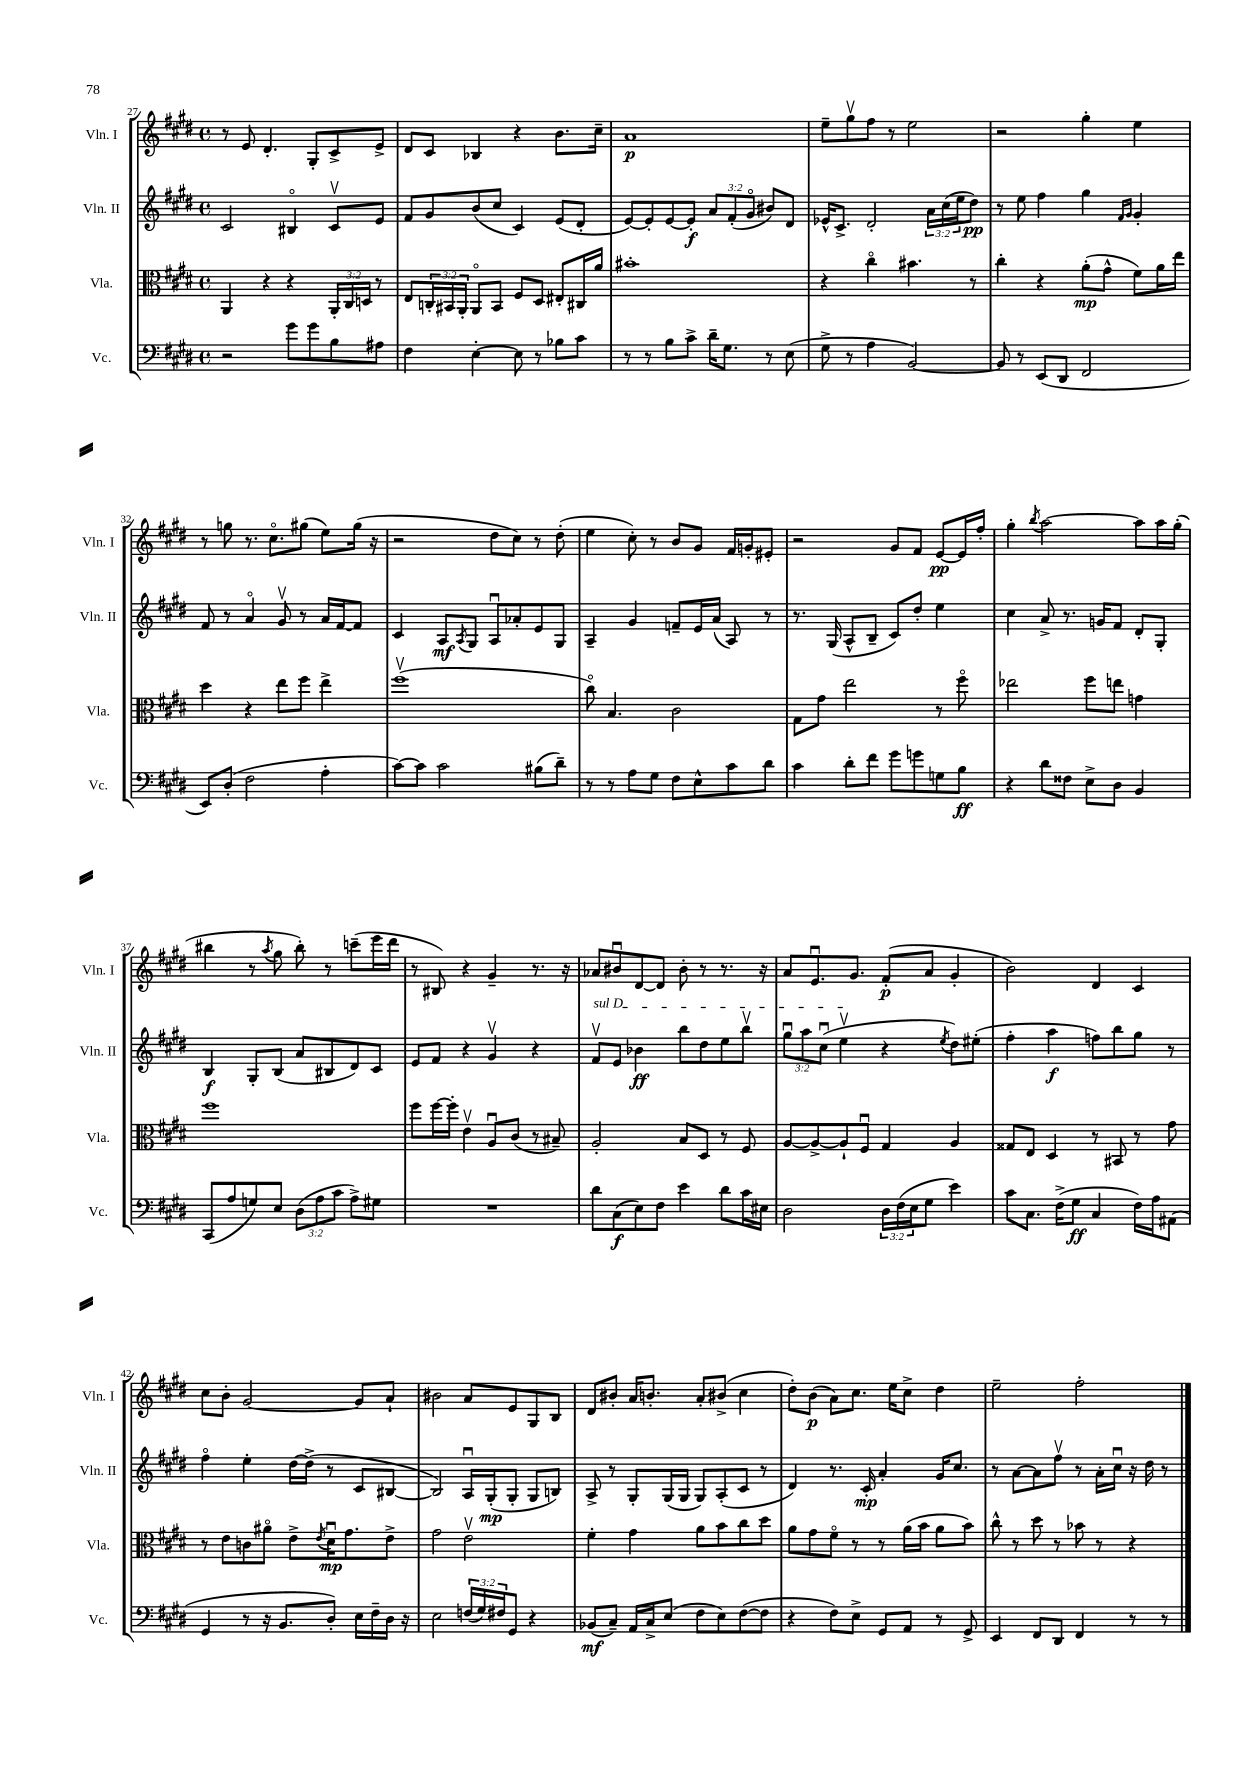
<<
\new StaffGroup <<
\new Staff = "s0" \with { instrumentName = "Vln. I" shortInstrumentName = "Vln. I" } {
    \clef treble \key e \major \defaultTimeSignature \time 4/4
    r8 e'8 dis'4.-. gis8-. cis'8-> e'8-> |
    dis'8 cis'8 bes4 r4 b'8. cis''16-- |
    a'1\p |
    e''8-- gis''8\upbow fis''8 r8 e''2 |
    r2 gis''4-. e''4 |
    r8 g''8 r8. cis''8.\flageolet gis''8( e''8) gis''16( r16 |
    r2 dis''8 cis''8) r8 dis''8-.( |
    e''4 cis''8-.) r8 b'8 gis'8 fis'16 g'16-. eis'8-. |
    r2 gis'8 fis'8 e'8~\pp e'16 fis''16-. |
    gis''4-. \acciaccatura { b''8 } a''2~ a''8 a''16 gis''16-.( |
    bis''4 r8 \acciaccatura { a''8 } gis''8 bis''8-.) r8 c'''8--( e'''16 dis'''16 |
    r8 bis8) r4 gis'4-- r8. r16 |
    aes'8 bis'8\downbow dis'8~ dis'8 bis'8-. r8 r8. r16 |
    a'8 e'8.\downbow gis'8. fis'8-.\p( a'8 gis'4-. |
    b'2) dis'4 cis'4 |
    cis''8 b'8-. gis'2~ gis'8 a'8-! |
    bis'2 a'8 e'8 gis8 b8 |
    dis'8 bis'8-. a'16 b'8.-. a'8-. bis'8->( cis''4 |
    dis''8-.) b'8\p( a'8) cis''8. e''16 cis''8-> dis''4 |
    e''2-- fis''2-. \bar "|." |
}
\new Staff = "s1" \with { instrumentName = "Vln. II" shortInstrumentName = "Vln. II" } {
    \clef treble \key e \major \defaultTimeSignature \time 4/4 \override Staff.TupletNumber.text = #tuplet-number::calc-fraction-text
    cis'2 bis4\flageolet cis'8\upbow e'8 |
    fis'8 gis'8 b'8( cis''8 cis'4) e'8( dis'8-. |
    e'8~) e'8-. e'8~ e'8-.\f \tuplet 3/2 { a'8 fis'8-.( gis'8\flageolet } bis'8) dis'8 |
    ees'16-^ cis'8.-> dis'2-. \tuplet 3/2 { a'16 cis''16( e''16 } dis''8\pp) |
    r8 e''8 fis''4 gis''4 \grace { fis'16 gis'16 } gis'4-. |
    fis'8 r8 a'4\flageolet gis'8\upbow r8 a'16 fis'16~ fis'8 |
    cis'4 a8\mf \acciaccatura { a8 } gis8 a8\downbow aes'8-. e'8 gis8 |
    a4-- gis'4 f'8-- e'16 a'16( a8) r8 |
    r8. gis16( a8-^ b8-- cis'8) dis''8-. e''4 |
    cis''4 a'8-> r8. g'16 fis'8 dis'8-. gis8-. |
    b4\f gis8-. b8( a'8 bis8 dis'8) cis'8 |
    e'8 fis'8 r4 gis'4\upbow r4 |
    \once \override TextSpanner.bound-details.left.text = \markup { \italic "sul D" } fis'8\upbow\startTextSpan e'8 bes'4\ff b''8 dis''8 e''8 b''8\upbow |
    \tuplet 3/2 { gis''8\downbow a''8 cis''8\downbow( } e''4\upbow\stopTextSpan r4 \acciaccatura { e''8 } dis''8) eis''8-.( |
    fis''4-. a''4\f f''8) b''8 gis''8 r8 |
    fis''4\flageolet e''4-. dis''16~ dis''16->( r8 cis'8 bis8~ |
    bis2) a16\downbow gis16-.\mp( gis8-. gis8 b8) |
    a8-> r8 gis8-. gis16( gis16 gis8) a8-.( cis'8 r8 |
    dis'4) r8. cis'16-.\mp a'4-. gis'16 cis''8. |
    r8 a'8~ a'8 fis''8\upbow r8 a'16-. cis''16\downbow r16 dis''16 r8 \bar "|." |
}
\new Staff = "s2" \with { instrumentName = "Vla." shortInstrumentName = "Vla." } {
    \clef alto \key e \major \defaultTimeSignature \time 4/4 \override Staff.TupletNumber.text = #tuplet-number::calc-fraction-text
    a,4 r4 r4 \tuplet 3/2 { a,16-. cis16 d16 } r8 |
    e8 \tuplet 3/2 { c16-. bis,16 a,16-. } a,8\flageolet bis,8 fis8 dis8 eis8-. cis16 a'16 |
    bis'1-. |
    r4 cis''4\flageolet bis'4. r8 |
    cis''4-. r4 a'8-.\mp( gis'8-^ fis'8) a'16 e''16 |
    dis''4 r4 e''8 fis''8 e''4-> |
    fis''1\upbow( |
    cis''8\flageolet) b4. cis'2 |
    gis8 gis'8 e''2 r8 fis''8\flageolet |
    ees''2 fis''8 e''8 g'4 |
    fis''1 |
    fis''8 fis''16~ fis''16-. e'4\upbow a8\downbow cis'8( r8 bis8--) |
    a2-. b8 dis8 r8 fis8 |
    a8~ a8~-> a8-! fis8\downbow gis4 a4 |
    gisis8 e8 dis4 r8 bis,8 r8 gis'8 |
    r8 e'8 c'8 ais'8\flageolet e'8-> \acciaccatura { e'8 } dis'16\downbow\mp gis'8. e'8-> |
    gis'2 e'2\upbow |
    fis'4-. gis'4 a'8 b'8 cis''8 dis''8 |
    a'8 gis'8 fis'8\flageolet r8 r8 a'16( b'16 a'8 b'8) |
    cis''8-^ r8 dis''8 r8 bes'8 r8 r4 \bar "|." |
}
\new Staff = "s3" \with { instrumentName = "Vc." shortInstrumentName = "Vc." } {
    \clef bass \key e \major \defaultTimeSignature \time 4/4 \override Staff.TupletNumber.text = #tuplet-number::calc-fraction-text
    r2 gis'8 gis'8 b8 ais8 |
    fis4 e4~-. e8 r8 bes8 cis'8 |
    r8 r8 b8 cis'8-> dis'16-- gis8. r8 e8( |
    gis8-> r8 a4 b,2~) |
    b,8 r8 e,8( dis,8 fis,2 |
    e,8) dis8-.( fis2 a4-. |
    cis'8~) cis'8 cis'2 bis8( dis'8--) |
    r8 r8 a8 gis8 fis8 e8-^ cis'8 dis'8 |
    cis'4 dis'8-. fis'8 gis'8 g'8 g8 b8\ff |
    r4 dis'8 fisis8 e8-> dis8 b,4 |
    cis,8( a8 g8) e8 \tuplet 3/2 { dis8( a8 cis'8 } a8->) gis8 |
    R1 |
    dis'8 cis8\f( e8) fis8 e'4 dis'8 cis'16 eis16 |
    dis2 \tuplet 3/2 { dis16 fis16( e16 } gis8 e'4) |
    cis'8 cis8. fis16->( gis8\ff cis4 fis16) a16 ais,8( |
    gis,4 r8 r16 b,8. dis8-.) e16 fis16-- dis16 r16 |
    e2 \tuplet 3/2 { f16( gis16) fis16 } gis,8 r4 |
    bes,8\mf( cis8--) a,16 cis16-> e8( fis8 e8) fis8~( fis8 |
    r4 fis8) e8-> gis,8 a,8 r8 gis,8-> |
    e,4 fis,8 dis,8 fis,4 r8 r8 \bar "|." |
}
>>
>>
\layout { \context { \Score currentBarNumber = #27 } }
